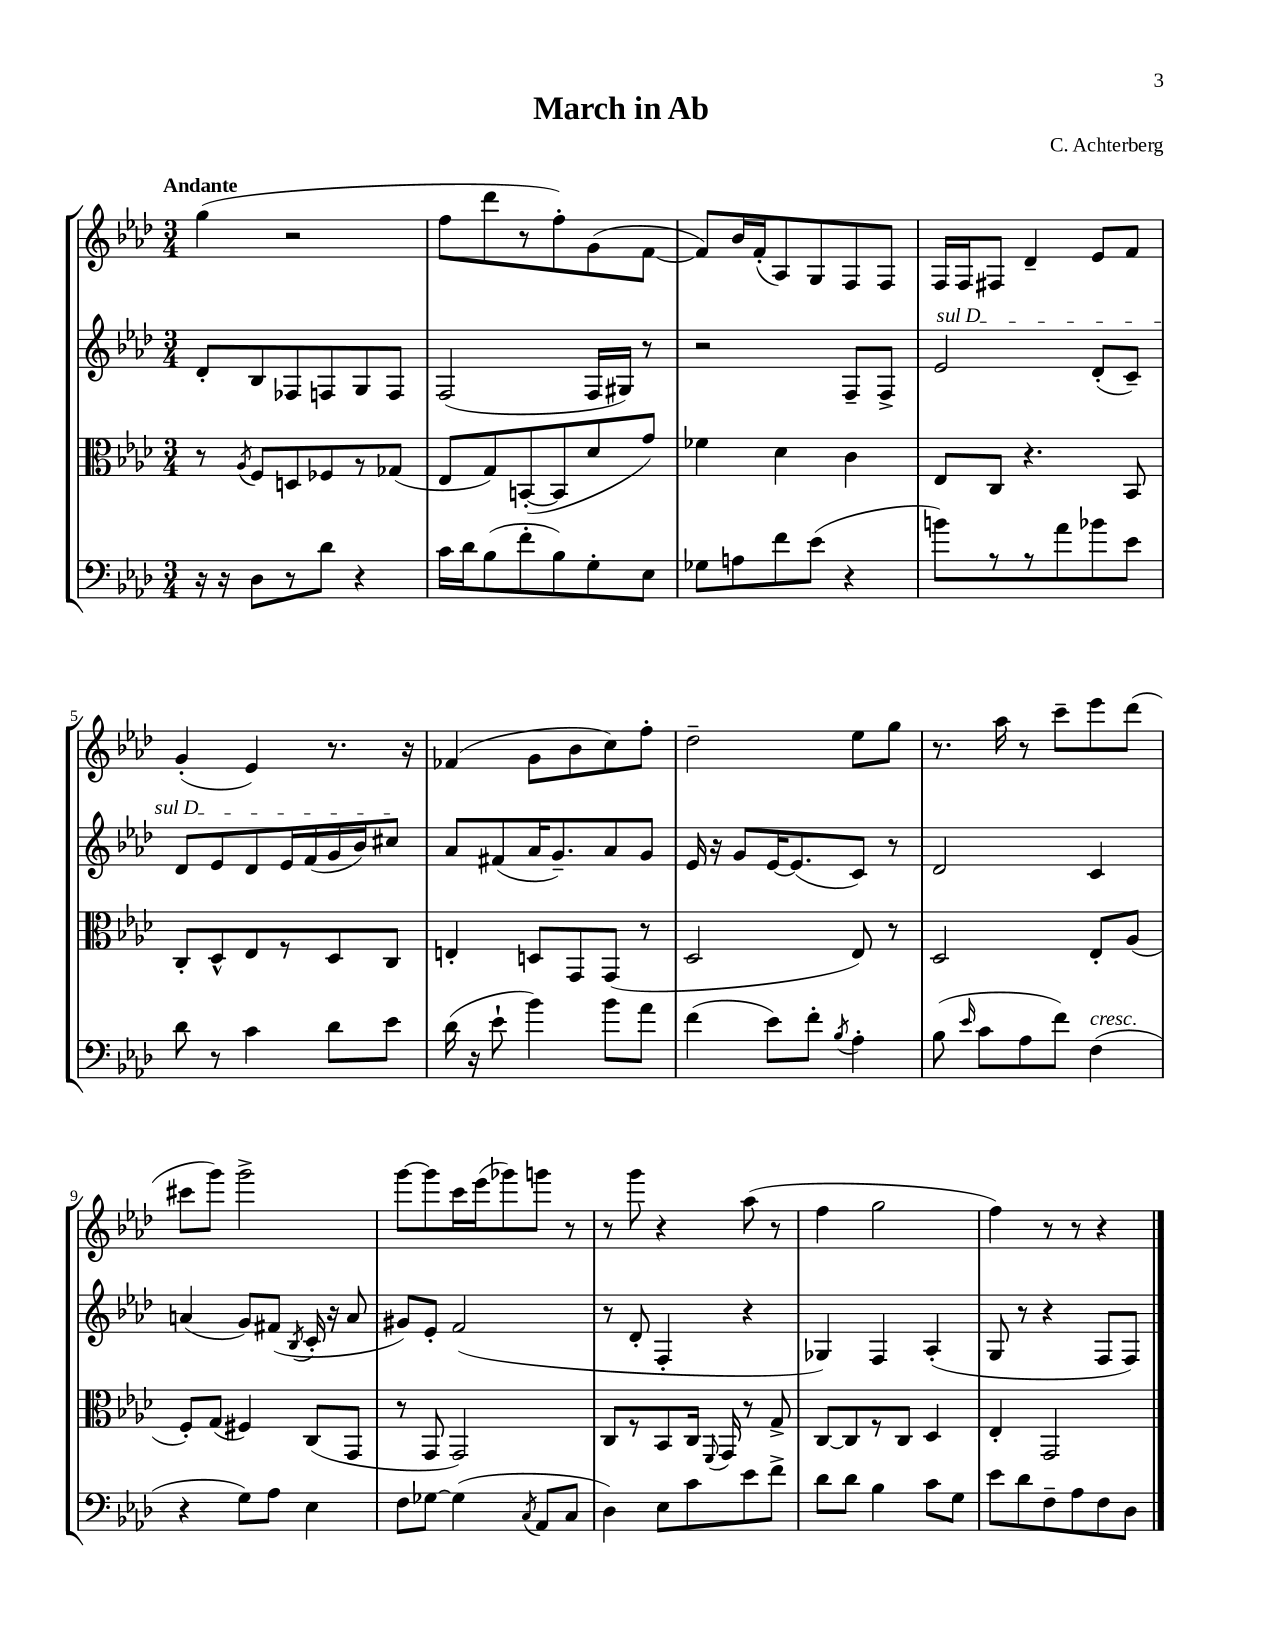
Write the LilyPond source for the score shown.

\header { title = "March in Ab" composer = "C. Achterberg" }
<<
\new StaffGroup <<
\new Staff = "s0" {
    \clef treble \key aes \major \numericTimeSignature \time 3/4 \tempo "Andante"
    \autoBeamOff g''4( r2 |
    f''8[ des'''8 r8 f''8-.) g'8( f'8]~ |
    f'8[) bes'16 f'16-.( aes8) g8 f8 f8] |
    f16[ f16 fis8] des'4-- ees'8[ f'8] |
    g'4-.( ees'4) r8. r16 |
    fes'4( g'8[ bes'8 c''8) f''8]-. |
    des''2-- ees''8[ g''8] |
    r8. aes''16 r8 c'''8[-- ees'''8 des'''8]( |
    cis'''8[ g'''8]) g'''2-> |
    g'''8[~ g'''8 c'''16 ees'''16( ges'''8) g'''8] r8 |
    r8 g'''8 r4 aes''8( r8 |
    f''4 g''2 |
    f''4) r8 r8 r4 \bar "|." |
}
\new Staff = "s1" {
    \clef treble \key aes \major \numericTimeSignature \time 3/4
    \autoBeamOff des'8[-. bes8 fes8 f8 g8 f8] |
    f2( f16[ gis16]) r8 |
    r2 f8[-- f8]-> |
    \once \override TextSpanner.bound-details.left.text = \markup { \italic "sul D" } ees'2\startTextSpan des'8[-.( c'8]--) |
    des'8[ ees'8 des'8 ees'16 f'16( g'16 bes'16) cis''8]\stopTextSpan |
    aes'8[ fis'8( aes'16 g'8.--) aes'8 g'8] |
    ees'16 r16 g'8[ ees'16~ ees'8.( c'8]) r8 |
    des'2 c'4 |
    a'4( g'8[) fis'8]( \acciaccatura { bes8 } c'16-. r16 a'8 |
    gis'8[) ees'8]-. f'2( |
    r8 des'8-. f4-. r4 |
    ges4) f4 aes4-.( |
    g8 r8 r4 f8[ f8]) \bar "|." |
}
\new Staff = "s2" {
    \clef alto \key aes \major \numericTimeSignature \time 3/4
    \autoBeamOff r8 \acciaccatura { aes8 } f8[ d8 fes8 r8 ges8]( |
    ees8[ g8) b,8~-.( b,8 des'8 g'8]) |
    fes'4 des'4 c'4 |
    ees8[ c8] r4. bes,8 |
    c8[-. des8-^ ees8 r8 des8 c8] |
    e4-. d8[ g,8 g,8]( r8 |
    des2 ees8) r8 |
    des2 ees8[-. aes8]( |
    f8[-.) g8]( fis4) c8[( g,8] |
    r8 g,8 g,2) |
    c8[ r8 bes,8 c16] \appoggiatura { f,8 } g,16 r8 g8-> |
    c8[~ c8 r8 c8] des4 |
    ees4-. g,2 \bar "|." |
}
\new Staff = "s3" {
    \clef bass \key aes \major \numericTimeSignature \time 3/4
    \autoBeamOff r16 r16 des8[ r8 des'8] r4 |
    c'16[ des'16 bes8( f'8-. bes8) g8-. ees8] |
    ges8[ a8 f'8 ees'8]( r4 |
    b'8[) r8 r8 aes'8 bes'8 ees'8] |
    des'8 r8 c'4 des'8[ ees'8] |
    des'16( r16 ees'8-! bes'4) bes'8[ aes'8] |
    f'4( ees'8[) f'8]-. \acciaccatura { bes8 } aes4-. |
    bes8( \grace { ees'16 } c'8[ aes8 f'8]) f4^\markup { \italic "cresc." }( |
    r4 g8[) aes8] ees4 |
    f8[ ges8]~ ges4( \acciaccatura { c8 } aes,8[ c8] |
    des4) ees8[ c'8 ees'8 f'8]-> |
    des'8[ des'8] bes4 c'8[ g8] |
    ees'8[ des'8 f8-- aes8 f8 des8] \bar "|." |
}
>>
>>
